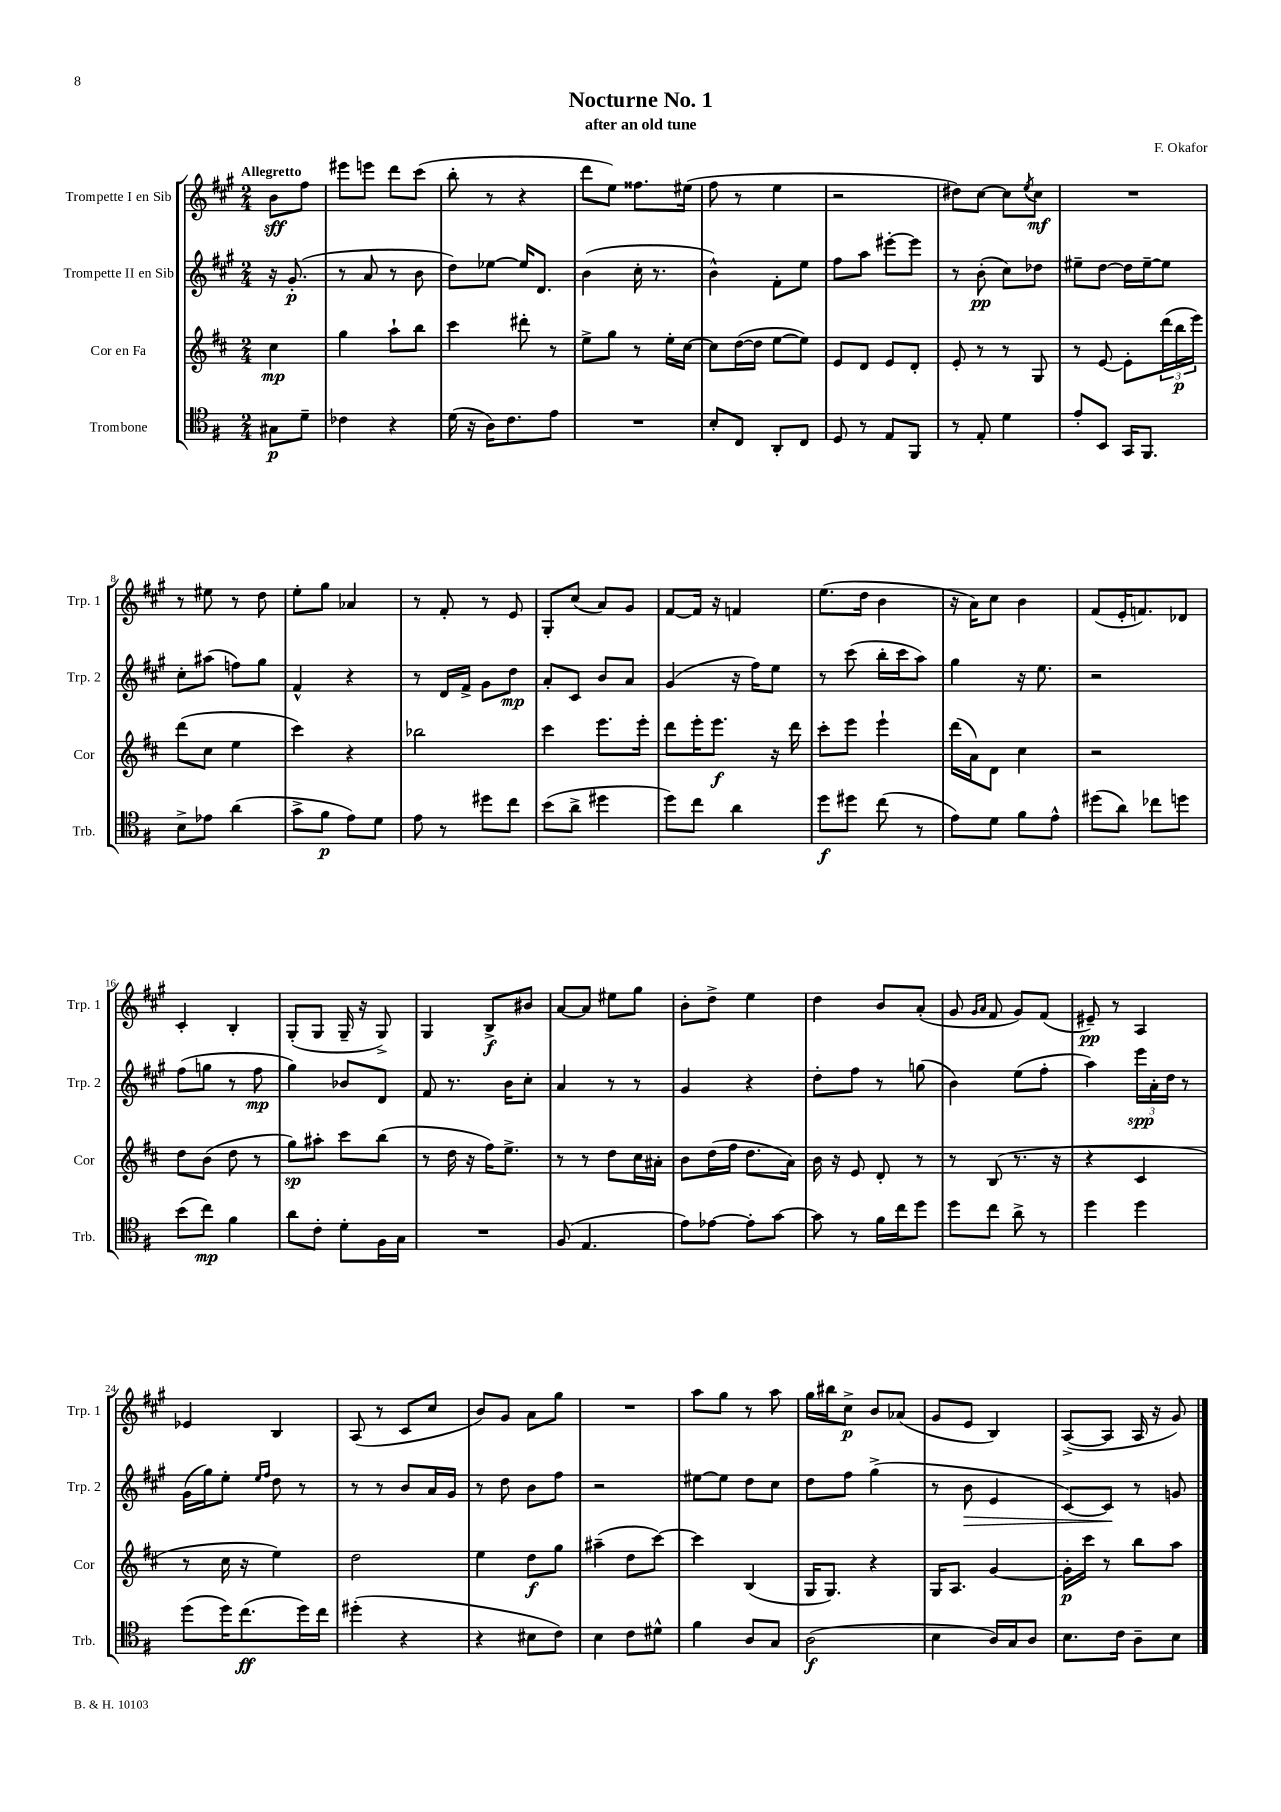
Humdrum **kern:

**kern	**kern	**kern	**kern
*staff4	*staff3	*staff2	*staff1
*clefC4	*clefG2	*clefG2	*clefG2
*k[f#]	*k[f#c#]	*k[f#c#g#]	*k[f#c#g#]
*M2/4	*M2/4	*M2/4	*M2/4
8G#	4cc#	16r	8b
.	.	(8.g#'	.
8d~	.	.	8ff#
=	=	=	=
4c-	4gg	8r	8eee#
.	.	8a	8eee
4r	8aa`	8r	8ddd
.	8bb	8b	(8ccc#
=	=	=	=
(16d	4ccc#	8dd)	8bb'
16r	.	.	.
16A)	.	[8ee-	8r
8.c	.	.	.
.	8ddd#'	16ee-]	4r
.	.	8.d	.
8e	8r	.	.
=	=	=	=
2r	8ee^	(4b	8ddd
.	8gg	.	8ee)
.	8r	16cc#'	8.ff##
.	.	8.r	.
.	16ee'	.	.
.	[16cc#	.	(16ee#
=	=	=	=
8B'	8cc#]	4b^^)	8ff#
8C	([16dd	.	8r
.	16dd]	.	.
8AA'	[8ee	8f#'	4ee
8C	8ee])	8ee	.
=	=	=	=
8D	8e	8ff#	2r
8r	8d	8aa	.
8E	8e	[8eee#'	.
8FF#	8d'	8eee#]	.
=	=	=	=
8r	8e'	8r	8dd#)
8E'	8r	(8b'	[8cc#
4d	8r	8cc#)	8cc#]
.	.	.	8qee
.	8G	8dd-	8cc#
=	=	=	=
8e'	8r	8ee#~	2r
8BB	[8e	[8dd	.
16GG	8e']	16dd]	.
8.FF#	.	[16ee#~	.
.	(24ddd	8ee#]	.
.	24bb	.	.
.	24eee)	.	.
=	=	=	=
8B^	(8ddd	8cc#'	8r
8e-	8cc#	(8aa#	8ee#
(4a	4ee	8ff)	8r
.	.	8gg#	8dd
=	=	=	=
8g^	4ccc#)	4f#^^	8ee'
8f#	.	.	8gg#
8e)	4r	4r	4a-
8d	.	.	.
=	=	=	=
8e	2bb-	8r	8r
8r	.	16d	8f#'
.	.	16f#^	.
8dd#	.	8g#	8r
8cc	.	8dd	8e
=	=	=	=
(8b	4ccc#	8a'	8G#'
8a^	.	8c#	(8cc#
4dd#	8.eee	8b	8a)
.	.	8a	8g#
.	16eee'	.	.
=	=	=	=
8dd)	8ddd	(4g#	[8f#
8cc	16eee'	.	16f#]
.	8.eee	.	16r
4a	.	16r	4f
.	.	16ff#)	.
.	16r	8ee	.
.	16ddd	.	.
=	=	=	=
8dd	8ccc#'	8r	(8.ee
8dd#	8eee	(8ccc#	.
.	.	.	16dd
(8cc	4eee`	16bb'	4b
.	.	16ccc#	.
8r	.	8aa)	.
=	=	=	=
8e)	(16ddd	4gg#	16r
.	16a)	.	16a)
8d	8d	.	8cc#
8f#	4cc#	16r	4b
.	.	8.ee	.
8e^^	.	.	.
=	=	=	=
(8dd#	2r	2r	(8f#
8a)	.	.	16e'
.	.	.	8.f)
8cc-	.	.	.
8dd	.	.	8d-
=	=	=	=
(8b	8dd	(8ff#	4c#'
8cc)	(8b	8gg	.
4f#	8dd	8r	4B'
.	8r	8ff#	.
=	=	=	=
8a	8gg)	4gg#)	(8G#'
8c'	8aa#'	.	8G#
8d'	8ccc#	8b-	16G#~
.	.	.	16r
16F#	(8bb	8d	8G#^)
16G	.	.	.
=	=	=	=
2r	8r	8f#	4G#
.	16dd	8.r	.
.	16r	.	.
.	16ff#)	.	8B^
.	8.ee^	16b	.
.	.	8cc#'	8b#
=	=	=	=
(8F#	8r	4a	[8a
4.E	8r	.	8a]
.	8dd	8r	8ee#
.	16cc#	8r	8gg#
.	16a#'	.	.
=	=	=	=
8e)	8b	4g#	8b'
[8e-	(16dd	.	8dd^
.	16ff#	.	.
8e-']	8.dd	4r	4ee
[8g	.	.	.
.	16a)	.	.
=	=	=	=
8g]	16b	8dd'	4dd
.	16r	.	.
8r	8e	8ff#	.
16f#	8d'	8r	8b
16cc	.	.	.
8dd	8r	(8gg	(8a'
=	=	=	=
8dd	8r	4b)	8g#
.	.	.	16qqg#
.	.	.	16qqa
8cc	(8B	.	8f#
8a^	8.r	(8ee	8g#)
8r	.	8ff#'	(8f#
.	16r	.	.
=	=	=	=
4dd	4r	4aa)	8e#~)
.	.	.	8r
4dd	4c#	24eee	4A
.	.	24a'	.
.	.	24dd	.
.	.	8r	.
=	=	=	=
(8dd	8r	(16g#	4e-
.	.	16gg#)	.
16dd)	16cc#	8ee'	.
(8.cc	16r	.	.
.	.	16qqee	.
.	.	16qqff#	.
.	4ee)	8dd	4B
16dd)	.	8r	.
16cc	.	.	.
=	=	=	=
(4dd#'	2dd	8r	(8A
.	.	8r	8r
4r	.	8b	8c#
.	.	16a	8cc#
.	.	16g#	.
=	=	=	=
4r	4ee	8r	8b)
.	.	8dd	8g#
8B#	8dd	8b	8a
8c)	8gg	8ff#	8gg#
=	=	=	=
4B	(4aa#~	2r	2r
8c	8dd	.	.
8d#^^	[8ccc#)	.	.
=	=	=	=
4f#	4ccc#]	[8ee#	8aa
.	.	8ee#]	8gg#
8A	(4B	8dd	8r
8G	.	8cc#	8aa
=	=	=	=
(2A	16G	8dd	16gg#
.	8.G)	.	16bb#
.	.	8ff#	8cc#^
.	4r	(4gg#^	8b
.	.	.	(8a-
=	=	=	=
4B	16G	8r	8g#
.	8.A	.	.
.	.	8b	8e
16A)	[4g	4e	4B)
16G	.	.	.
8A	.	.	.
=	=	=	=
8.B	16g']	[8c#)	([8A^
.	16ccc#	.	.
.	8r	8c#]	8A]
16c	.	.	.
8A~	8bb	8r	16A
.	.	.	16r
8B	8aa	8g	8g#)
==	==	==	==
*-	*-	*-	*-
